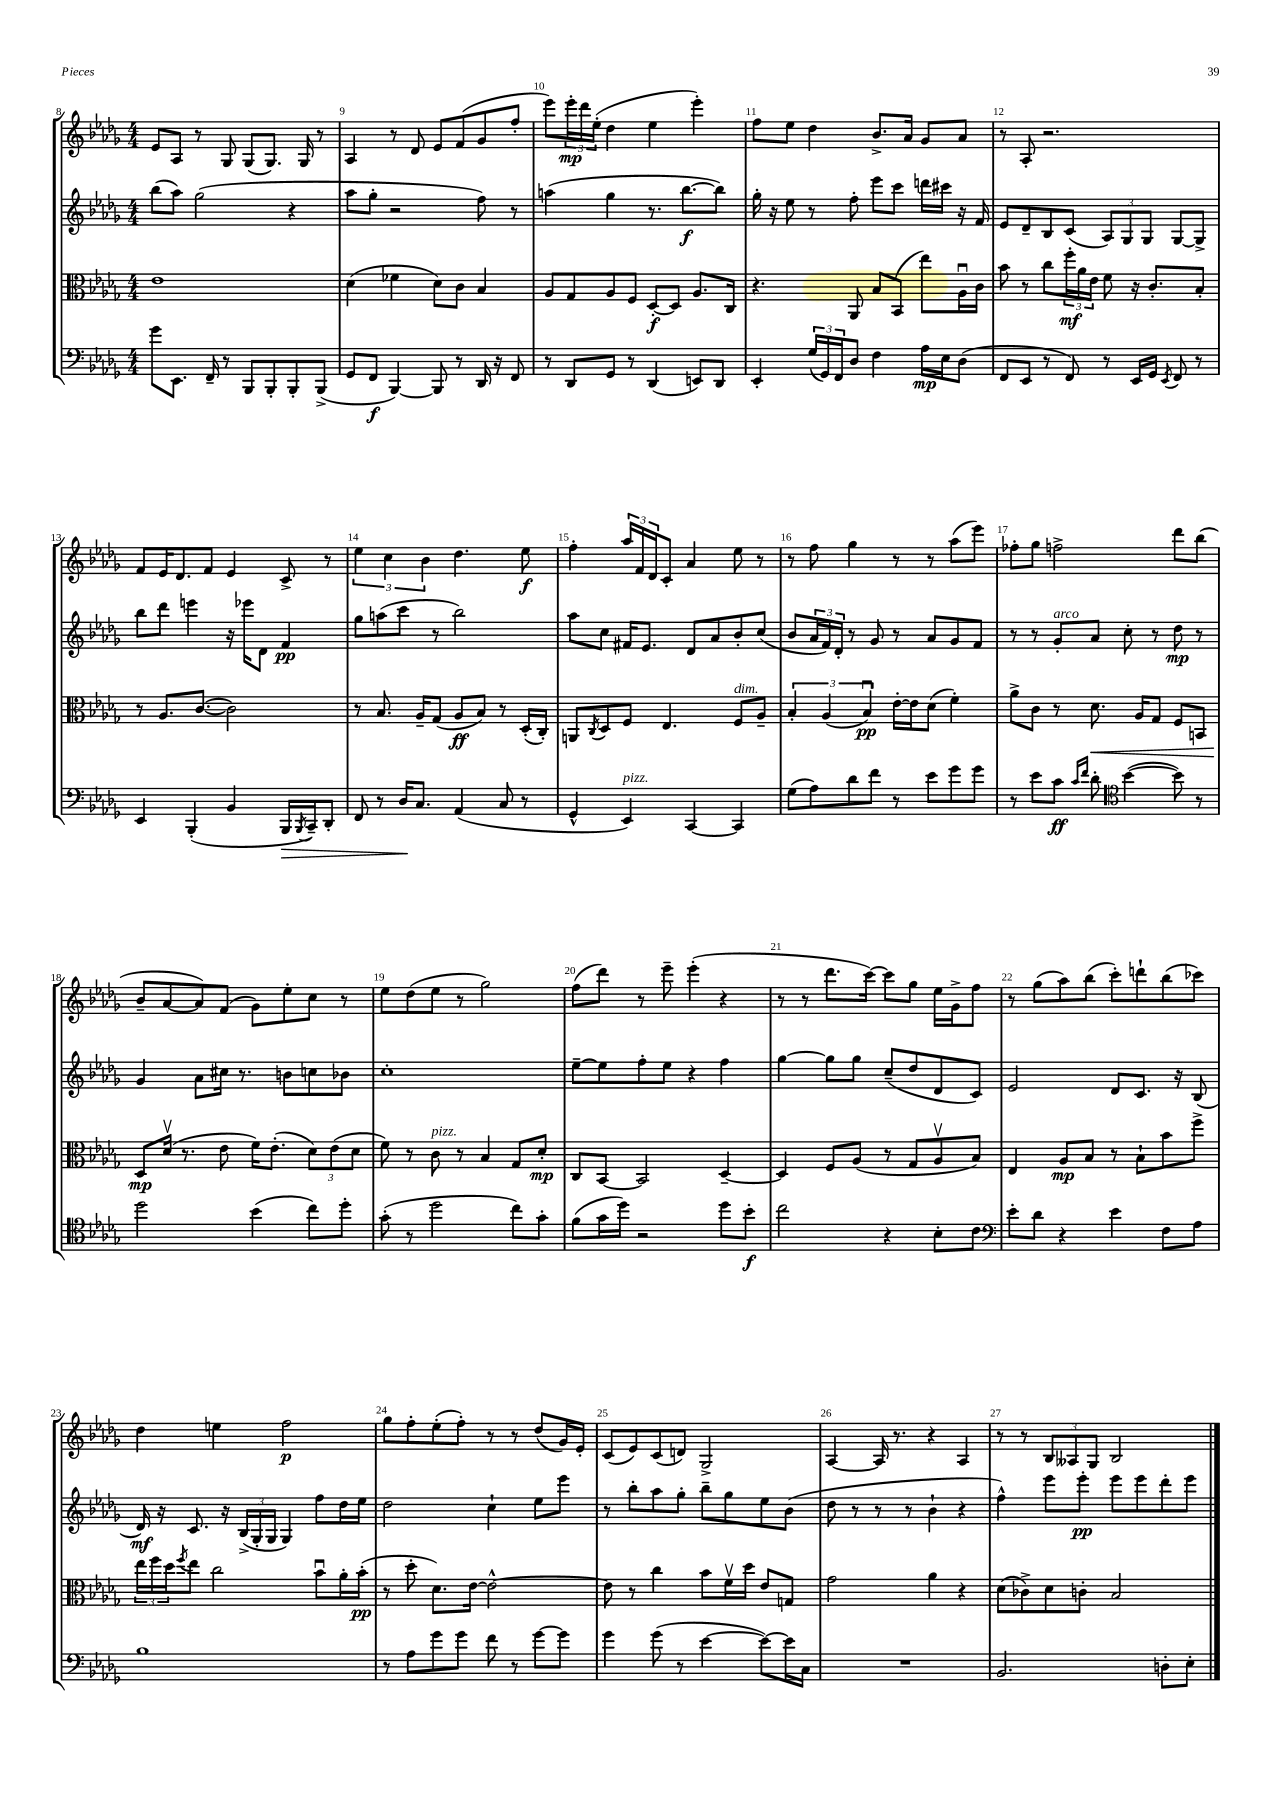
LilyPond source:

<<
\new StaffGroup <<
\new Staff = "s0" {
    \clef treble \key des \major \numericTimeSignature \time 4/4
    ees'8 aes8 r8 ges8 ges8( ges8.) ges16 r8 |
    aes4 r8 des'8 ees'8 f'8( ges'8 f''8-. |
    ees'''8) \tuplet 3/2 { ees'''16-.\mp des'''16 ees''16-.( } des''4 ees''4 ees'''4-.) |
    f''8 ees''8 des''4 bes'8.-> aes'16 ges'8 aes'8 |
    r8 aes8-. r2. |
    f'8 ees'16 des'8. f'8 ees'4 c'8-> r8 |
    \tuplet 3/2 { ees''4 c''4 bes'4 } des''4. ees''8\f |
    f''4-. \tuplet 3/2 { aes''16 f'16 des'16 } c'8-. aes'4 ees''8 r8 |
    r8 f''8 ges''4 r8 r8 aes''8( ees'''8) |
    fes''8-. ges''8 f''2-> des'''8 bes''8( |
    bes'8-- aes'8~ aes'8) f'8( ges'8) ees''8-. c''8 r8 |
    ees''8 des''8( ees''8 r8 ges''2) |
    f''8( des'''8) r8 ees'''8-- ees'''4-.( r4 |
    r8 r8 des'''8. c'''16~) c'''8 ges''8 ees''16 ges'16-> f''8 |
    r8 ges''8( aes''8) bes''8( c'''8-.) d'''8-! bes''8( ces'''8) |
    des''4 e''4 f''2\p |
    ges''8 f''8-. ees''8-.( f''8-.) r8 r8 des''8( ges'16) ees'16-. |
    c'8( ees'8) c'8( d'8) ges2-> |
    aes4~ aes16 r8. r4 aes4 |
    r8 r8 \tuplet 3/2 { bes8 aeses8 ges8 } bes2 \bar "|." |
}
\new Staff = "s1" {
    \clef treble \key des \major \numericTimeSignature \time 4/4
    bes''8( aes''8) ges''2( r4 |
    aes''8 ges''8-. r2 f''8) r8 |
    a''4( ges''4 r8. bes''8.~\f bes''8) |
    ges''16-. r16 ees''8 r8 f''8-. ees'''8 c'''8 d'''16 cis'''16 r16 f'16 |
    ees'8 des'8-- bes8 c'8( \tuplet 3/2 { aes8) ges8 ges8 } ges8~ ges8-> |
    bes''8 des'''8 e'''4 r16 ees'''16 des'8 f'4\pp |
    ges''8 a''8( c'''8 r8 bes''2) |
    aes''8 c''8 fis'16 ees'8. des'8 aes'8 bes'8-. c''8( |
    bes'8 \tuplet 3/2 { aes'16 f'16) des'16-. } r8 ges'8 r8 aes'8 ges'8 f'8 |
    r8 r8 ges'8-.^\markup { \italic "arco" } aes'8 c''8-. r8 des''8\mp r8 |
    ges'4 aes'8 cis''16 r8. b'8 c''8 bes'8 |
    c''1-. |
    ees''8~-- ees''8 f''8-. ees''8 r4 f''4 |
    ges''4~ ges''8 ges''8 c''8--( des''8 des'8 c'8) |
    ees'2 des'8 c'8. r16 bes8( |
    des'16\mf) r16 c'8. r16 \tuplet 3/2 { bes16->( ges16-. ges16 } ges4) f''8 des''16 ees''16 |
    des''2 c''4-! ees''8 ees'''8 |
    r8 bes''8-. aes''8 ges''8-. bes''8-- ges''8 ees''8 bes'8( |
    des''8 r8 r8 r8 bes'4-! r4 |
    f''4-^) ees'''8 ees'''8-.\pp ees'''8 ees'''8 des'''8-. ees'''8 \bar "|." |
}
\new Staff = "s2" {
    \clef alto \key des \major \numericTimeSignature \time 4/4
    ees'1 |
    des'4( fes'4 des'8) c'8 bes4 |
    aes8 ges8 aes8 f8 des8~-.\f des8 aes8. c16 |
    r4. aes,8 bes8 bes,8( ees''8) aes16\downbow c'16 |
    bes'8 r8 c''8 \tuplet 3/2 { f''16-.\mf aes'16 ees'16 } f'8 r16 c'8.-. bes8-. |
    r8 aes8. c'8.~( c'2) |
    r8 bes8. aes16-- ges8( aes8\ff bes8) r8 des16-.( c16-.) |
    a,8 \acciaccatura { c8 } des8 f8 ees4. f8^\markup { \italic "dim." } aes8-- |
    \tuplet 3/2 { bes4-. aes4( bes4\downbow\pp) } ees'16~-. ees'16 des'8( f'4-.) |
    aes'8-> c'8 r8 des'8.\< aes16 ges8 f8 b,8 |
    des8\mp\! des'16\upbow( r8. ees'8 f'16) ees'8.-.( \tuplet 3/2 { des'8) ees'8( des'8 } |
    f'8) r8 c'8^\markup { \italic "pizz." } r8 bes4 ges8 des'8-.\mp |
    c8 bes,8~ bes,2 des4~-- |
    des4 f8 aes8( r8 ges8 aes8\upbow bes8) |
    ees4 aes8\mp bes8 r8 bes8-! bes'8 f''8-> |
    \tuplet 3/2 { ees''16 f''16 des''16 } \acciaccatura { f''8 } ees''8 c''2 bes'8\downbow aes'16-. bes'16-.\pp( |
    r8 des''8-. des'8.) ees'16~ ees'2~-^ |
    ees'8 r8 c''4 bes'8 f'16\upbow des''16 ees'8 g8 |
    ges'2 aes'4 r4 |
    des'8( ces'8->) des'8 c'8-. bes2 \bar "|." |
}
\new Staff = "s3" {
    \clef bass \key des \major \numericTimeSignature \time 4/4
    ges'8 ees,8. f,16-- r8 bes,,8 bes,,8-. bes,,8-. bes,,8->( |
    ges,8 f,8\f bes,,4~) bes,,8 r8 des,16 r16 f,8 |
    r8 des,8 ges,8 r8 des,4( e,8) des,8 |
    ees,4-. \tuplet 3/2 { ges16( ges,16) f,16 } des8 f4 aes16\mp ees16 des8( |
    f,8 ees,8 r8 f,8) r8 ees,16 ges,16 \acciaccatura { ees,8 } f,8 r8 |
    ees,4 bes,,4-.( bes,4 bes,,16\> \acciaccatura { bes,,8 } c,16--) des,8-. |
    f,8 r8 des16\! c8. aes,4( c8 r8 |
    ges,4-^ ees,4^\markup { \italic "pizz." }) c,4~ c,4 |
    ges8( aes8) des'8 f'8 r8 ees'8 ges'8 ges'8 |
    r8 ees'8 c'8\ff \grace { c'16 f'16 } des'8-. \clef tenor bes'4~( bes'8) r8 |
    des''2 bes'4( c''8) des''8-. |
    ges'8-.( r8 des''2 c''8) ges'8-. |
    f'8( ges'16 des''16) r2 des''8 bes'8-.\f |
    c''2 r4 bes8-. c'8 |
    \clef bass ees'8-. des'8 r4 ees'4 f8 aes8 |
    bes1 |
    r8 aes8 ges'8 ges'8 f'8 r8 ges'8~ ges'8 |
    ges'4 ges'8( r8 ees'4~ ees'8~) ees'16 c16 |
    R1 |
    bes,2. d8-. ees8-. \bar "|." |
}
>>
>>
\layout { \context { \Score currentBarNumber = #8 \override BarNumber.break-visibility = ##(#f #t #t) barNumberVisibility = #all-bar-numbers-visible } }
